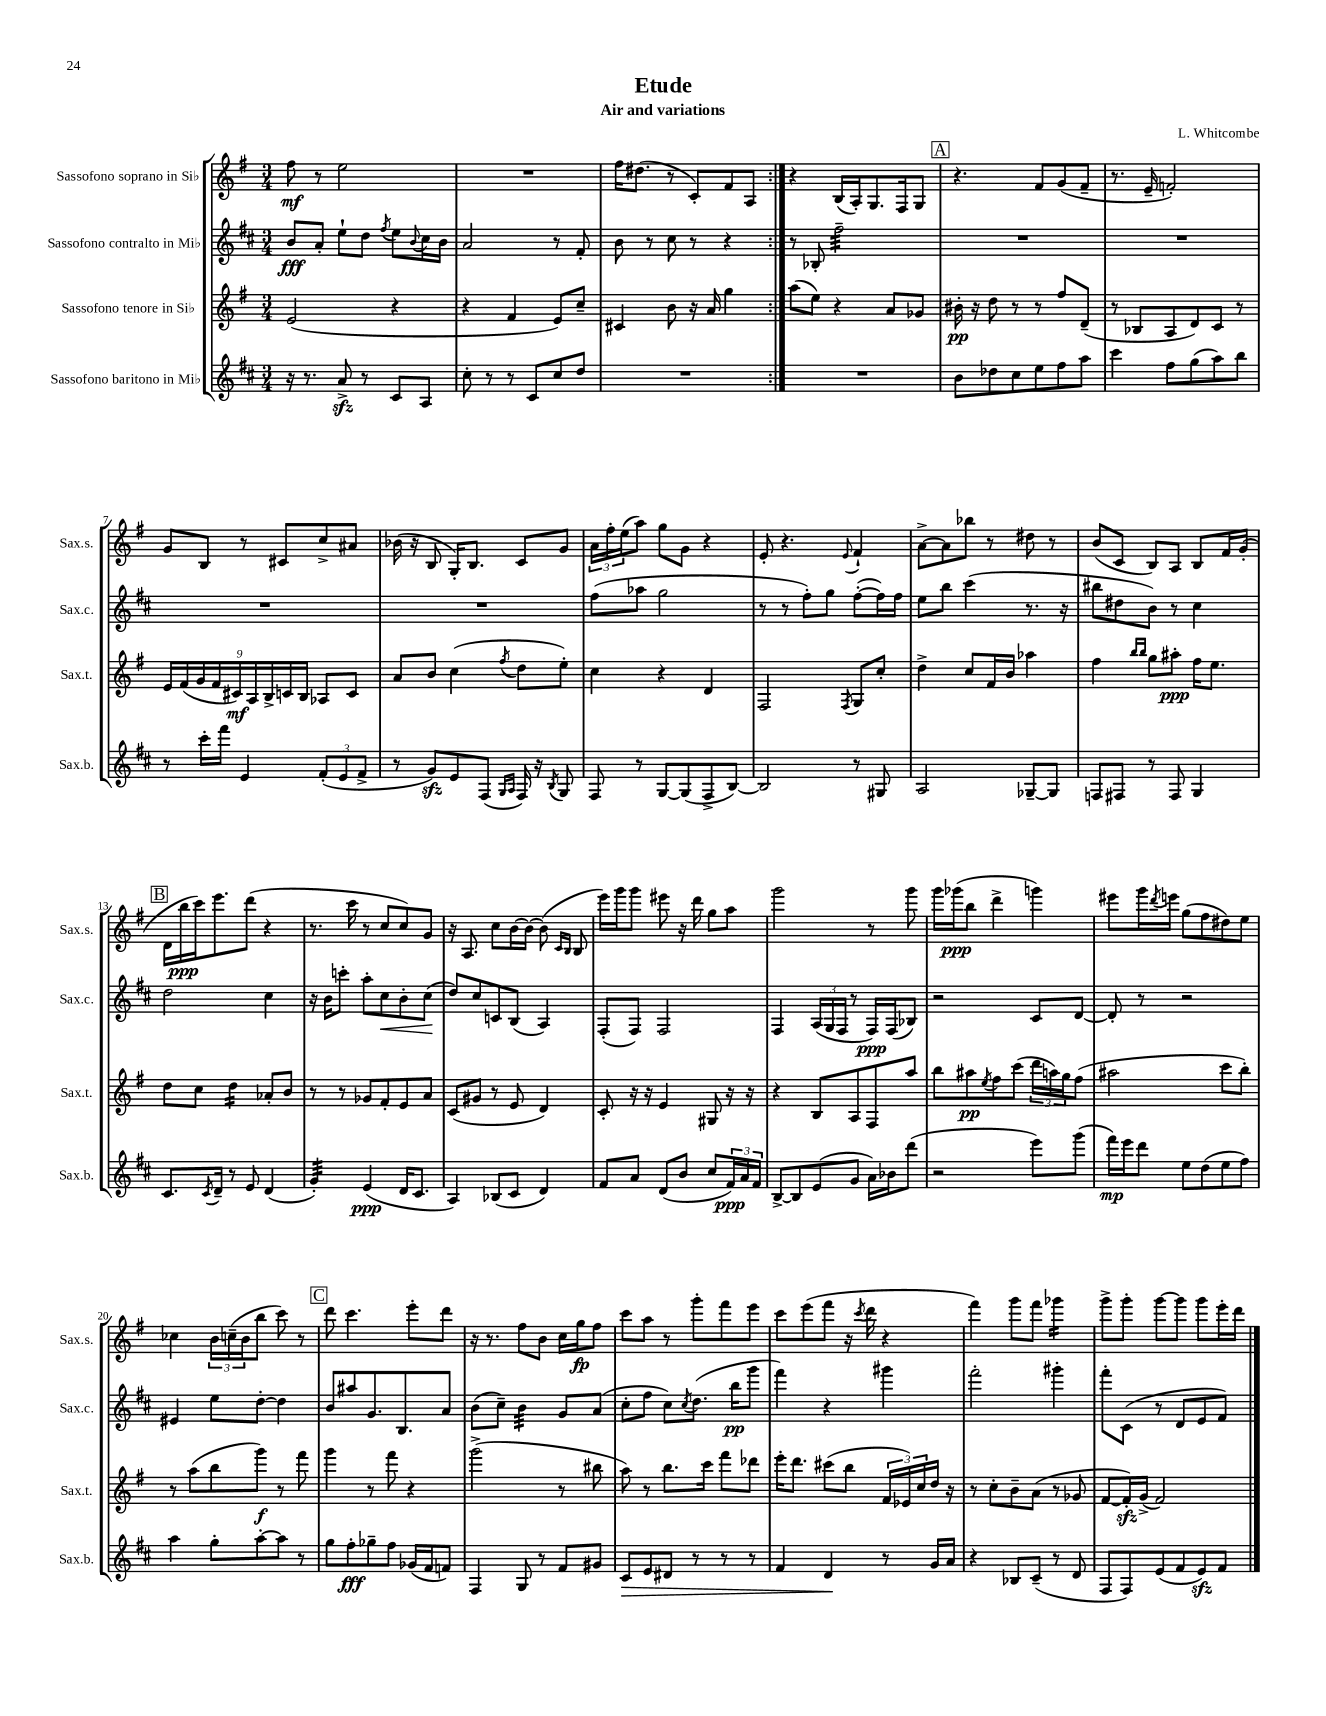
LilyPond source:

\header { title = "Etude" composer = "L. Whitcombe" subtitle = "Air and variations" }
<<
\new StaffGroup <<
\new Staff = "s0" \with { instrumentName = "Sassofono soprano in Sib" shortInstrumentName = "Sax.s." } {
    \clef treble \key g \major \numericTimeSignature \time 3/4
    \repeat volta 2 { fis''8\mf r8 e''2 |
    R2. |
    fis''16 dis''8.( r8 c'8-.) fis'8 a8 | }
    r4 b16( a16-.) g8. fis16 g8 |
    \mark \markup { \box "A" } r4. fis'8 g'8( fis'8-- |
    r8. e'16-- f'2-.) |
    g'8 b8 r8 cis'8 c''8-> ais'8 |
    bes'16( r16 b8 g16-.) b8. c'8 g'8 |
    \tuplet 3/2 { a'16 fis''16-. e''16( } a''8) g''8 g'8 r4 |
    e'8-. r4. \appoggiatura { e'8 } fis'4-! |
    a'8~-> a'8 bes''8 r8 dis''8 r8 |
    b'8( c'8 b8) a8 b8 fis'16 g'16-.( |
    \mark \markup { \box "B" } d'16 b''16\ppp c'''16) e'''8. d'''8( r4 |
    r8. c'''16 r8 c''8 c''8) g'8 |
    r16 a8. c''8 b'16~ b'16~ b'8( \grace { c'16 b16 } b8 |
    e'''16) g'''16 g'''8 eis'''8 r16 d'''16 g''8 a''8 |
    g'''2 r8 g'''8 |
    g'''16 ges'''16\ppp( b''8 d'''4-> g'''4) |
    eis'''8 g'''16 \acciaccatura { d'''8 } e'''16 g''8( fis''8 dis''8) e''8 |
    ces''4 \tuplet 3/2 { b'16 c''16--( b'16 } b''8 c'''8) r8 |
    \mark \markup { \box "C" } d'''8 c'''4. e'''8-. d'''8 |
    r16 r8. fis''8 b'8 c''16 g''16\fp fis''8 |
    c'''8 a''8 r8 g'''8-. fis'''8 e'''8 |
    c'''8 e'''8( fis'''8 r16 \acciaccatura { c'''8 } d'''16 r4 |
    fis'''4) g'''8 fis'''8 ges'''4:16 |
    g'''8-> g'''8-. g'''8~ g'''8 g'''8 e'''16-. d'''16 \bar "|." |
}
\new Staff = "s1" \with { instrumentName = "Sassofono contralto in Mib" shortInstrumentName = "Sax.c." } {
    \clef treble \key d \major \numericTimeSignature \time 3/4
    \repeat volta 2 { b'8\fff a'8-. e''8-! d''8 \acciaccatura { fis''8 } e''8 \appoggiatura { b'8 } cis''16 b'16 |
    a'2 r8 fis'8-. |
    b'8 r8 cis''8 r8 r4 | }
    r8 bes8-. fis''2:32-- |
    \mark \markup { \box "A" } R2. |
    R2. |
    R2. |
    R2. |
    fis''8( aes''8 g''2 |
    r8 r8 fis''8-.) g''8 fis''8~-.( fis''16) fis''16 |
    e''8 b''8 cis'''4( r8. r16 |
    bis''8 dis''8 b'8) r8 cis''4 |
    \mark \markup { \box "B" } d''2 cis''4 |
    r16 b'16 c'''8-. a''8-. cis''8\< b'8-. cis''8\!( |
    d''8) cis''8 c'8 b8( a4) |
    fis8-.( fis8) fis2 |
    fis4 \tuplet 3/2 { a16( g16 fis16 } r8 fis16\ppp) fis16( bes8) |
    r2 cis'8 d'8~ |
    d'8-. r8 r2 |
    eis'4 e''8 d''8~-. d''4 |
    \mark \markup { \box "C" } b'8 ais''8 g'8. b8. a'8 |
    b'8( cis''8--) b'4:32 g'8 a'8( |
    cis''8-. fis''8 cis''8) \acciaccatura { cis''8 } d''8.( b''16\pp g'''8 |
    fis'''4) r4 gis'''4 |
    fis'''2-. gis'''4-. |
    fis'''8-. cis'8( r8 d'8 e'8 fis'8) \bar "|." |
}
\new Staff = "s2" \with { instrumentName = "Sassofono tenore in Sib" shortInstrumentName = "Sax.t." } {
    \clef treble \key g \major \numericTimeSignature \time 3/4
    \repeat volta 2 { e'2( r4 |
    r4 fis'4 e'8) c''8-- |
    cis'4 b'8 r16 a'16 g''4 | }
    a''8( e''8) r4 a'8 ges'8 |
    \mark \markup { \box "A" } bis'16-.\pp r16 d''8 r8 r8 fis''8 d'8--( |
    r8 bes8 a8 d'8) c'8 r8 |
    \tuplet 9/8 { e'16 fis'16( g'16 fis'16 cis'16\mf) a16 b16-> c'16 b16 } aes8 c'8 |
    a'8 b'8 c''4( \acciaccatura { fis''8 } d''8 e''8-.) |
    c''4 r4 d'4 |
    fis2 \acciaccatura { fis8 } g8 c''8-. |
    d''4-> c''8 fis'16 b'16 aes''4 |
    fis''4 \grace { b''16 b''16 } g''8 ais''8-.\ppp fis''16 e''8. |
    \mark \markup { \box "B" } d''8 c''8 d''4:16 aes'8-. b'8 |
    r8 r8 ges'8 fis'8-. e'8 a'8 |
    c'8( gis'8 r8 e'8 d'4) |
    c'8-. r16 r16 e'4 gis8 r16 r16 |
    r4 b8 a8 fis8 a''8 |
    b''8 ais''8\pp \acciaccatura { e''8 } fis''8 c'''8( \tuplet 3/2 { d'''16 a''16) g''16 } fis''8( |
    ais''2 c'''8 b''8-.) |
    r8 a''8( b''8 g'''8\f) r8 fis'''8 |
    \mark \markup { \box "C" } g'''4 r8 fis'''8 r4 |
    g'''2->( r8 bis''8 |
    a''8) r8 b''8. c'''16 fis'''8 des'''8 |
    e'''16-. d'''8. cis'''8( b''8 \tuplet 3/2 { fis'16 ees'16) c''16 } d''16 r16 |
    r8 c''8-. b'8-- a'8( r8 ges'8 |
    fis'8~ fis'16-.\sfz) g'16->( fis'2) \bar "|." |
}
\new Staff = "s3" \with { instrumentName = "Sassofono baritono in Mib" shortInstrumentName = "Sax.b." } {
    \clef treble \key d \major \numericTimeSignature \time 3/4
    \repeat volta 2 { r16 r8. a'8->\sfz r8 cis'8 a8 |
    cis''8-. r8 r8 cis'8 cis''8 d''8 |
    R2. | }
    R2. |
    \mark \markup { \box "A" } b'8 des''8 cis''8 e''8 fis''8 a''8 |
    cis'''4 fis''8 g''8( a''8) b''8 |
    r8 cis'''16-. fis'''16 e'4 \tuplet 3/2 { fis'8-.( e'8 fis'8-> } |
    r8 g'8\sfz) e'8 fis8( \grace { g16 a16 } fis16) r16 \acciaccatura { b8 } g8 |
    fis8 r8 g8~ g8( fis8-> b8~) |
    b2 r8 gis8 |
    a2 ges8~-- ges8 |
    f8 fis8 r8 fis8 g4 |
    \mark \markup { \box "B" } cis'8. \acciaccatura { cis'8 } d'16-- r8 e'8 d'4( |
    g'4:32-.) e'4\ppp( d'16 cis'8. |
    a4) bes8( cis'8 d'4) |
    fis'8 a'8 d'8( b'8 cis''8 \tuplet 3/2 { fis'16\ppp) a'16 fis'16 } |
    b8~-> b8 e'8( g'8 a'16) bes'16 d'''8( |
    r2 e'''8) g'''8( |
    fis'''16\mp) e'''16 d'''8 e''8 d''8( e''8 fis''8) |
    a''4 g''8-. a''8~-. a''8 r8 |
    \mark \markup { \box "C" } g''8 fis''8-.\fff ges''8-- fis''8 ges'16( fis'16 f'8) |
    fis4 g8 r8 fis'8 gis'8 |
    cis'8\> e'8 dis'8 r8 r8 r8 |
    fis'4 d'4\! r8 g'16 a'16 |
    r4 bes8 cis'8--( r8 d'8 |
    fis8 fis8) e'8( fis'8 e'8\sfz) fis'8 \bar "|." |
}
>>
>>
